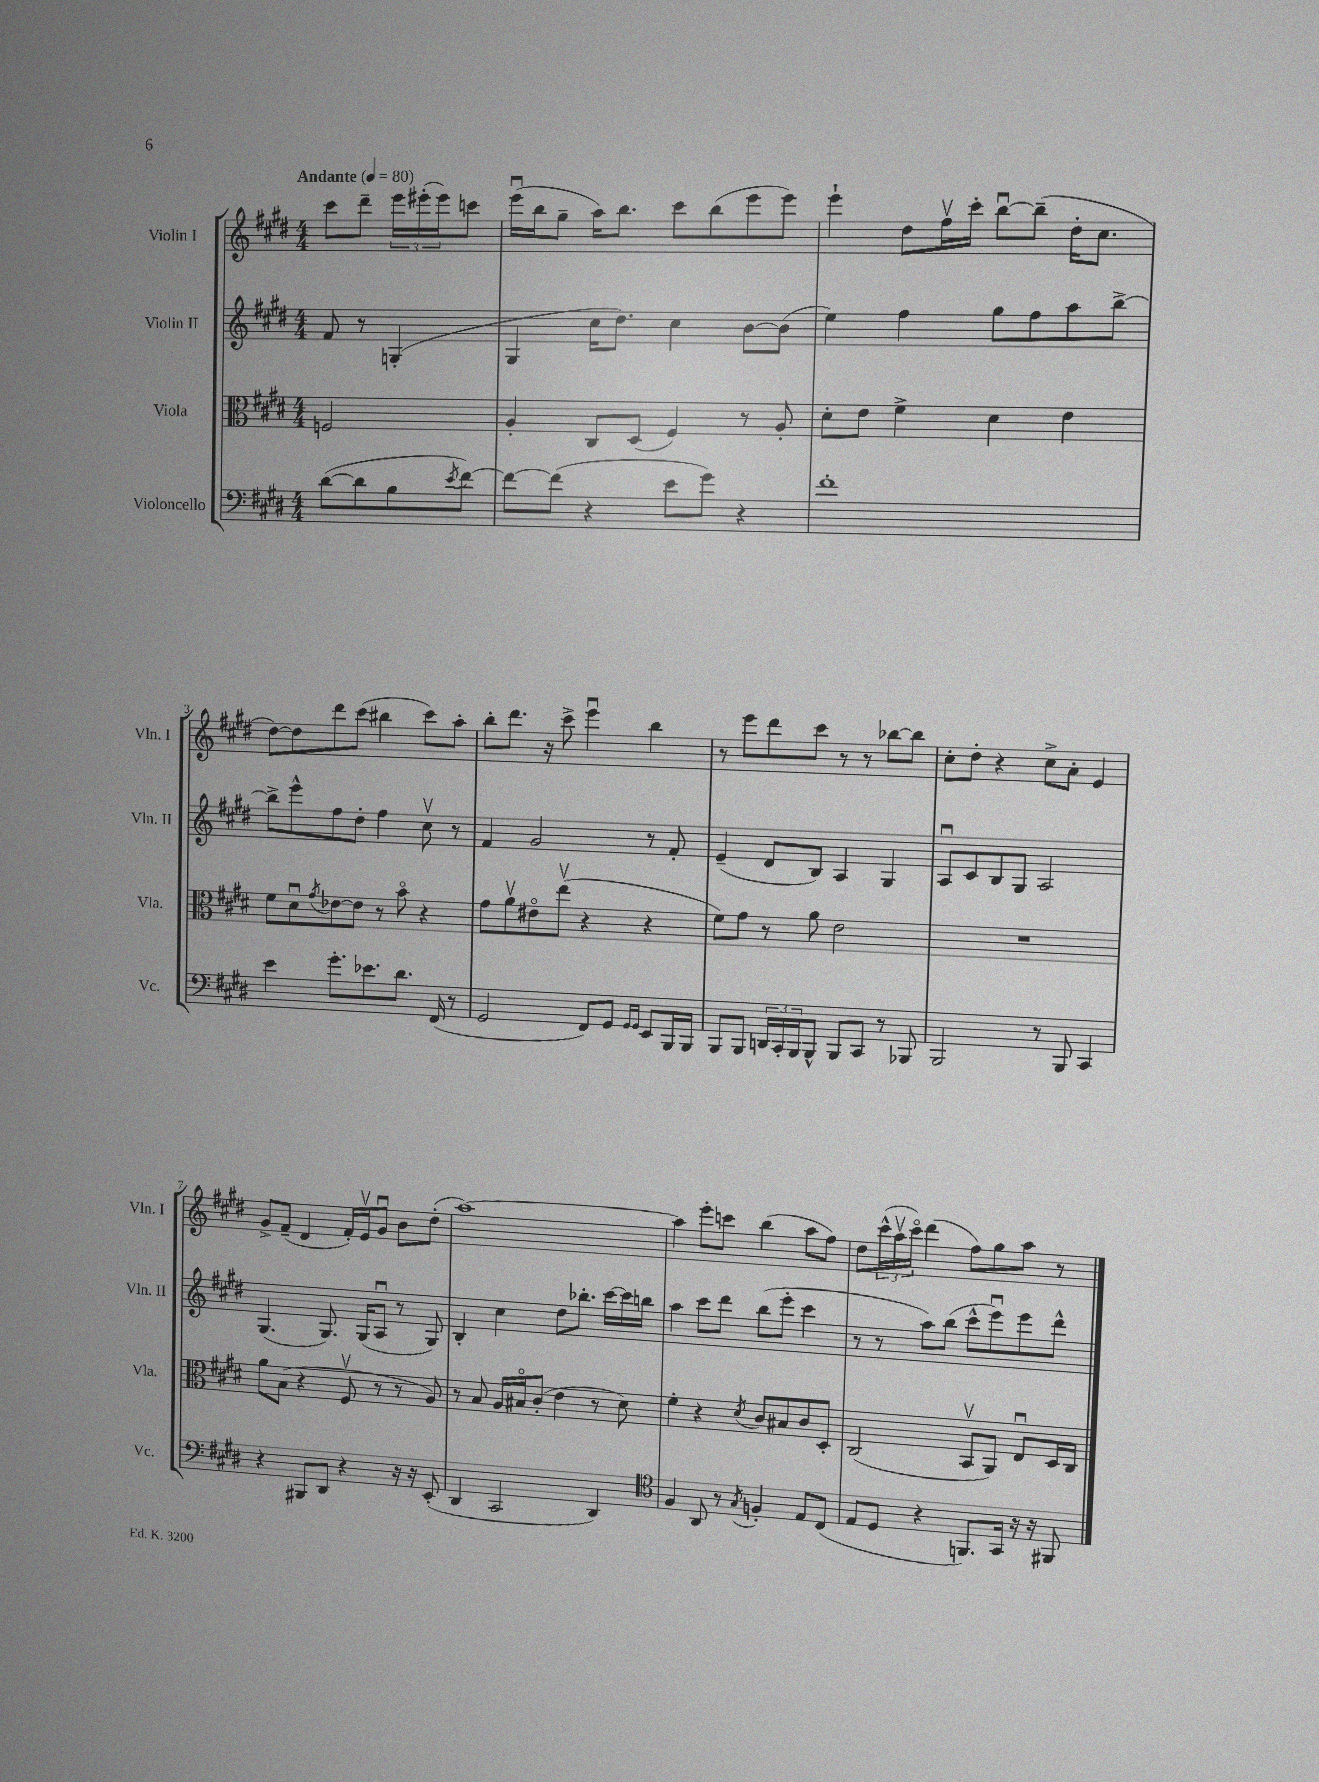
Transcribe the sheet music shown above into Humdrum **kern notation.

**kern	**kern	**kern	**kern
*staff4	*staff3	*staff2	*staff1
*clefF4	*clefC3	*clefG2	*clefG2
*k[f#c#g#d#]	*k[f#c#g#d#]	*k[f#c#g#d#]	*k[f#c#g#d#]
*M4/4	*M4/4	*M4/4	*M4/4
*MM80	*MM80	*MM80	*MM80
([8d#	2F	8f#	8ccc#
8d#]	.	8r	8ddd#~
8B	.	(4G'	24eee
.	.	.	(24eee#'
.	.	.	24eee#)
8qe	.	.	.
[8f#)	.	.	8ccc
=	=	=	=
8f#_	4A'	4G#	(16eeeu
.	.	.	16bb
(8f#]	.	.	8gg#~
4r	8C#	16cc#	16aa)
.	.	8.dd#)	8.bb
.	(8D#	.	.
8e	4F#)	4cc#	8ccc#
8g#)	.	.	(8bb
4r	8r	[8b	8eee
.	8A'	(8b]	8eee)
=	=	=	=
1f#'	8d#'	4ee)	4eee`
.	8e	.	.
.	4f#^	4ff#	8dd#
.	.	.	16ff#v
.	.	.	16ccc#'
.	4d#	8gg#	[8bbu
.	.	8ff#	(8bb~]
.	4e	8aa	16dd#'
.	.	.	8.cc#
.	.	[8bb^	.
=	=	=	=
4e	8f#	8bb^]	[8dd#)
.	8d#u	8eee^^	8dd#]
.	8qg#	.	.
8.g#'	[8e-	8ff#	8ddd#
.	8e-]	8dd#'	(8ccc#
8.e-	.	.	.
.	8r	4ff#	4bb#
8.d#	8bo	.	.
.	4r	8cc#v	8ccc#)
(16FF#	.	.	.
8r	.	8r	8aa'
=	=	=	=
2GG#	8g#	4f#	8bb'
.	8av	.	8.ddd#
.	8e#o	2g#	.
.	.	.	16r
.	(8eev	.	8ccc#^
8FF#)	4r	.	4eeeu
8GG#	.	.	.
16qqGG#	.	.	.
16qqGG#	.	.	.
8EE	4r	8r	4bb
16BBB	.	8f#'	.
16BBB	.	.	.
=	=	=	=
8BBB	8f#)	(4e~	8r
8BBB	8g#	.	8eee
24DD	8r	8d#	8ddd#
24CC#'	.	.	.
24BBB	.	.	.
8BBB^^	8a	8B)	8ccc#
8BBB	2e	4A	8r
8CC#	.	.	8r
8r	.	4G#	[8bb-
8BBB-	.	.	8bb-]
=	=	=	=
2BBB	1r	8Au	8cc#'
.	.	8c#	8dd#'
.	.	8B	4r
.	.	8G#	.
8r	.	2A	8cc#^
8BBB	.	.	8a'
4CC#	.	.	4e
=	=	=	=
4r	8a	(4.G#	8g#^
.	(8B	.	(8f#~
8BBB#	4r	.	4d#
8DD#	.	8.G#)	.
4r	8F#v	.	16f#')
.	.	(16G#	16ev
.	8r	8Au	8g#u
16r	8r	8r	8b
16r	.	.	.
(8EE'	8A)	8G#)	(8dd#'
=	=	=	=
4DD#	8r	4B'	[1aa)
.	8B	.	.
2CC#	16A	4cc#	.
.	16B#o	.	.
.	(8c#'	.	.
.	4e	8dd#	.
.	.	8.bb-'	.
4DD#)	8r	.	.
.	.	[16ccc#	.
.	8d#)	16ccc#]	.
.	.	16bb	.
=	=	=	=
*clefC4	*	*	*
4F#	4f#'	4aa	4aa]
8AA	4r	8ccc#	8eee'
8r	.	8ddd#	8ccc
8qG#	8qd#	.	.
4F'	8c#	(8bb	(4bb
.	8B#	8eee'	.
8E	8c#	4ccc#	8aa
(8C#	8D#'	.	8ff#)
=	=	=	=
8E	(2C#	8r	8dd#
8D#	.	8r	(24ccc#^^
.	.	.	24aav
.	.	.	24ccc#o)
4r	.	8aa)	(4ddd#
.	.	(8bb	.
8.FF)	8BBv	8ccc#^^	8ff#)
.	8AA)	8eeeu)	8gg#
16GG#	.	.	.
16r	8Eu	8eee	8aa
16r	.	.	.
8FF#	16D#	8ddd#^^	8r
.	16C#	.	.
==	==	==	==
*-	*-	*-	*-
